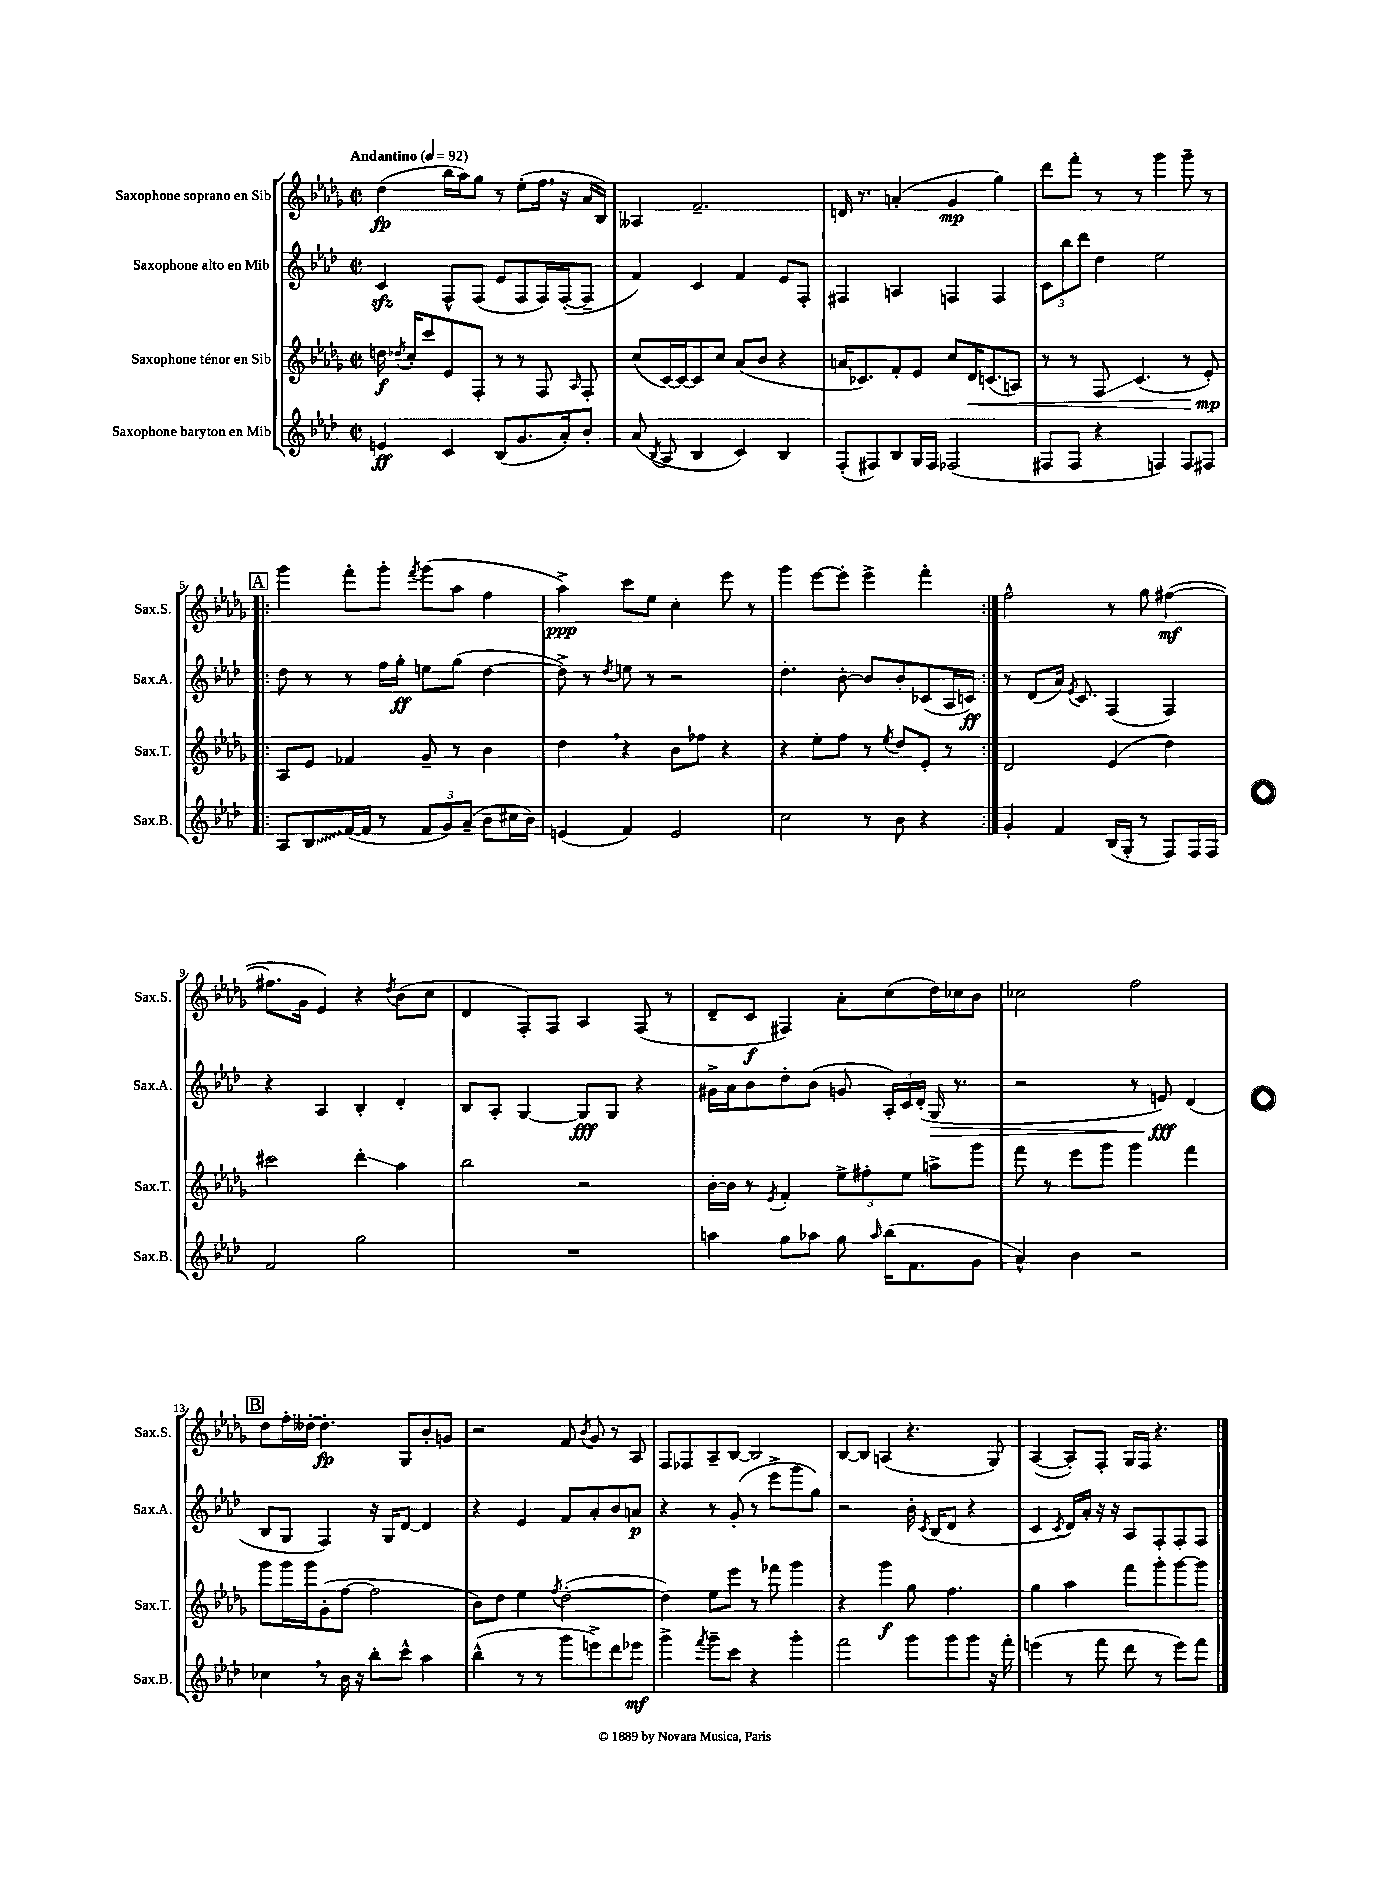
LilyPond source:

<<
\new StaffGroup <<
\new Staff = "s0" \with { instrumentName = "Saxophone soprano en Sib" shortInstrumentName = "Sax.S." } {
    \clef treble \key des \major \defaultTimeSignature \time 2/2 \tempo "Andantino" 4 = 92
    \autoBeamOff des''4\fp( bes''16[ aes''16) ges''8] r8 ees''8[-.( f''16] \breathe r16 aes'16[ bes16]) |
    aeses4 f'2.-- |
    d'16 r8. a'4-.( ges'4\mp ges''4) |
    des'''8[ f'''8]-. r8 r8 ges'''4 ges'''8-- r8 |
    \repeat volta 2 { \mark \markup { \box "A" } ges'''4 f'''8[-. ges'''8]-. \acciaccatura { f'''8 } ges'''8[( aes''8] f''4 |
    aes''4->\ppp) c'''8[ ees''8] c''4-. ees'''8 r8 |
    ges'''4 ees'''8[~ ees'''8]-. ees'''4-> f'''4-. | }
    f''2-^ r8 ges''8 fis''4~\mf( |
    fis''8.[ ges'16] ees'4) r4 \acciaccatura { des''8 } bes'8[( c''8] |
    des'4 f8[-.) f8] aes4 f8( r8 |
    des'8[-- c'8]\f fis4) aes'8[-. c''8( des''16) ces''16 bes'8] |
    ces''2 f''2 |
    \mark \markup { \box "B" } des''8[ f''16-. deses''16]~-. deses''4.-.\fp ges8[ bes'8-. g'8] |
    r2 f'8 \acciaccatura { bes'8 } ges'8 r8 aes8 |
    f8[ fes8 aes8-- bes8]~ bes2 |
    bes8[~ bes8] a4( r4. ges8) |
    aes4~( aes8[-.) f8]-. ges16[ f16] r4. \bar "|." |
}
\new Staff = "s1" \with { instrumentName = "Saxophone alto en Mib" shortInstrumentName = "Sax.A." } {
    \clef treble \key aes \major \defaultTimeSignature \time 2/2
    \autoBeamOff c'4\sfz f8[-^ f8]( ees'8[ f8 f16) f16~-.( f8]-- |
    f'4) c'4 f'4 ees'8[ f8]-. |
    fis4 a4 f4 f4 |
    \tuplet 3/2 { c'8[ bes''8 des'''8] } des''4 ees''2 |
    \repeat volta 2 { \mark \markup { \box "A" } des''8 r8 r8 f''16[ g''16]-.\ff e''8[ g''8]( des''4~ |
    des''8->) r8 \acciaccatura { des''8 } e''8 r8 r2 |
    des''4.-. bes'8~-. bes'8[ bes'8-. ces'8( aes16 c'16]\ff) | }
    r8 des'8[( aes'16]) \acciaccatura { ees'8 } c'8. f4( f4) |
    r4 aes4 bes4-. des'4-. |
    bes8[ aes8]-. g4~ g8[\fff g8] r4 |
    gis'16[-> aes'16 bes'8 des''8-. bes'8]( g'8 \tuplet 3/2 { aes16[-.) c'16 des'16]-.( } g16\> r8. |
    r2 r8 e'8\fff\!) des'4( |
    \mark \markup { \box "B" } bes8[ g8] f4) r16 g16[ des'8]~ des'4 |
    r4 ees'4 f'8[ aes'8-. bes'8 a'8]\p |
    r4 r8 g'8-.( r8 ees'''8[-> g'''8 g''8]) |
    r2 bes'16-. \acciaccatura { c'8 } bes16[( des'8] r4 |
    c'4 \acciaccatura { c'8 } des'16[) aes'16]-. r16 r16 aes8[ f8-. f8-. f8] \bar "|." |
}
\new Staff = "s2" \with { instrumentName = "Saxophone ténor en Sib" shortInstrumentName = "Sax.T." } {
    \clef treble \key des \major \defaultTimeSignature \time 2/2
    \autoBeamOff d''16\f \acciaccatura { des''8 } c''16[-. c'''8 ees'8 f8]-. r8 r8 f8 \grace { aes16 } f8-. |
    c''8[( c'16~) c'16~ c'8 c''8] aes'8[( bes'8] r4 |
    a'16[ ces'8.) f'8-. ees'8] c''8[ des'16\< c'8.( a8]) |
    r8 r8 f8\glissando c'4.( r8 ees'8-.\mp\!) |
    \repeat volta 2 { \mark \markup { \box "A" } aes8[ ees'8] fes'4 ges'8-- r8 bes'4 |
    des''4 \breathe r4 bes'8[ fes''8] r4 |
    r4 ees''8[-. f''8] r8 \acciaccatura { ees''8 } des''8[ ees'8]-. r8 | }
    des'2 ees'4( des''4) |
    cis'''2 des'''4-.\glissando aes''4 |
    bes''2 r2 |
    bes'16[~-. bes'16] r8 \acciaccatura { ees'8 } f'4-. \tuplet 3/2 { ees''8[-> fis''8-. ees''8] } a''8[-> ges'''8] |
    f'''8 r8 ees'''8[ ges'''8] ges'''4 f'''4 |
    \mark \markup { \box "B" } ges'''8[ ges'''16 ges'''16 ges'8-.( f''8]~ f''2 |
    bes'8[) des''8] ees''4 \acciaccatura { f''8 } des''2~-.( |
    des''4) ees''8[ ees'''8] r8 fes'''8 ges'''4 |
    r4 ges'''4\f ges''8 f''4. |
    ges''4 aes''4 f'''8[ ges'''8-. ges'''8~ ges'''8] \bar "|." |
}
\new Staff = "s3" \with { instrumentName = "Saxophone baryton en Mib" shortInstrumentName = "Sax.B." } {
    \clef treble \key aes \major \defaultTimeSignature \time 2/2
    \autoBeamOff e'4\ff c'4 bes8[( g'8. aes'16-.) bes'8]-. |
    aes'8( \acciaccatura { bes8 } aes8 bes4 c'4) bes4 |
    f8[-.( fis8) bes8 g16 fis16] fes2( |
    fis8[ fis8] r4 f4) f8[ fis8] |
    \repeat volta 2 { \mark \markup { \box "A" } aes8[ \once \override Glissando.style = #'zigzag bes8\glissando f'16~( f'16] r8 \tuplet 3/2 { f'8[ g'8) aes'8]--( } bes'8[ cis''16 bes'16]) |
    e'4( f'4) e'2 |
    c''2 r8 bes'8 r4 | }
    g'4-. f'4 bes16[( g16]-. r8 f8[) f16 f16] |
    f'2 g''2 |
    R1 |
    a''4 g''8[ aes''8] g''8 \grace { aes''16 } bes''16[( f'8. g'8] |
    aes'4-^) bes'4 r2 |
    \mark \markup { \box "B" } ces''4 \breathe r8 bes'16 r16 bes''8[-. c'''8]-^ aes''4 |
    bes''4-^( r8 r8 g'''8[ e'''8->) des'''8 ees'''8]\mf |
    g'''4-> \acciaccatura { f'''8 } g'''8[-- c'''8] r4 g'''4-. |
    f'''2 g'''8[ g'''8 g'''8] r16 f'''16-. |
    e'''4( r8 f'''8 des'''8 r8 e'''8[) f'''8] \bar "|." |
}
>>
>>
